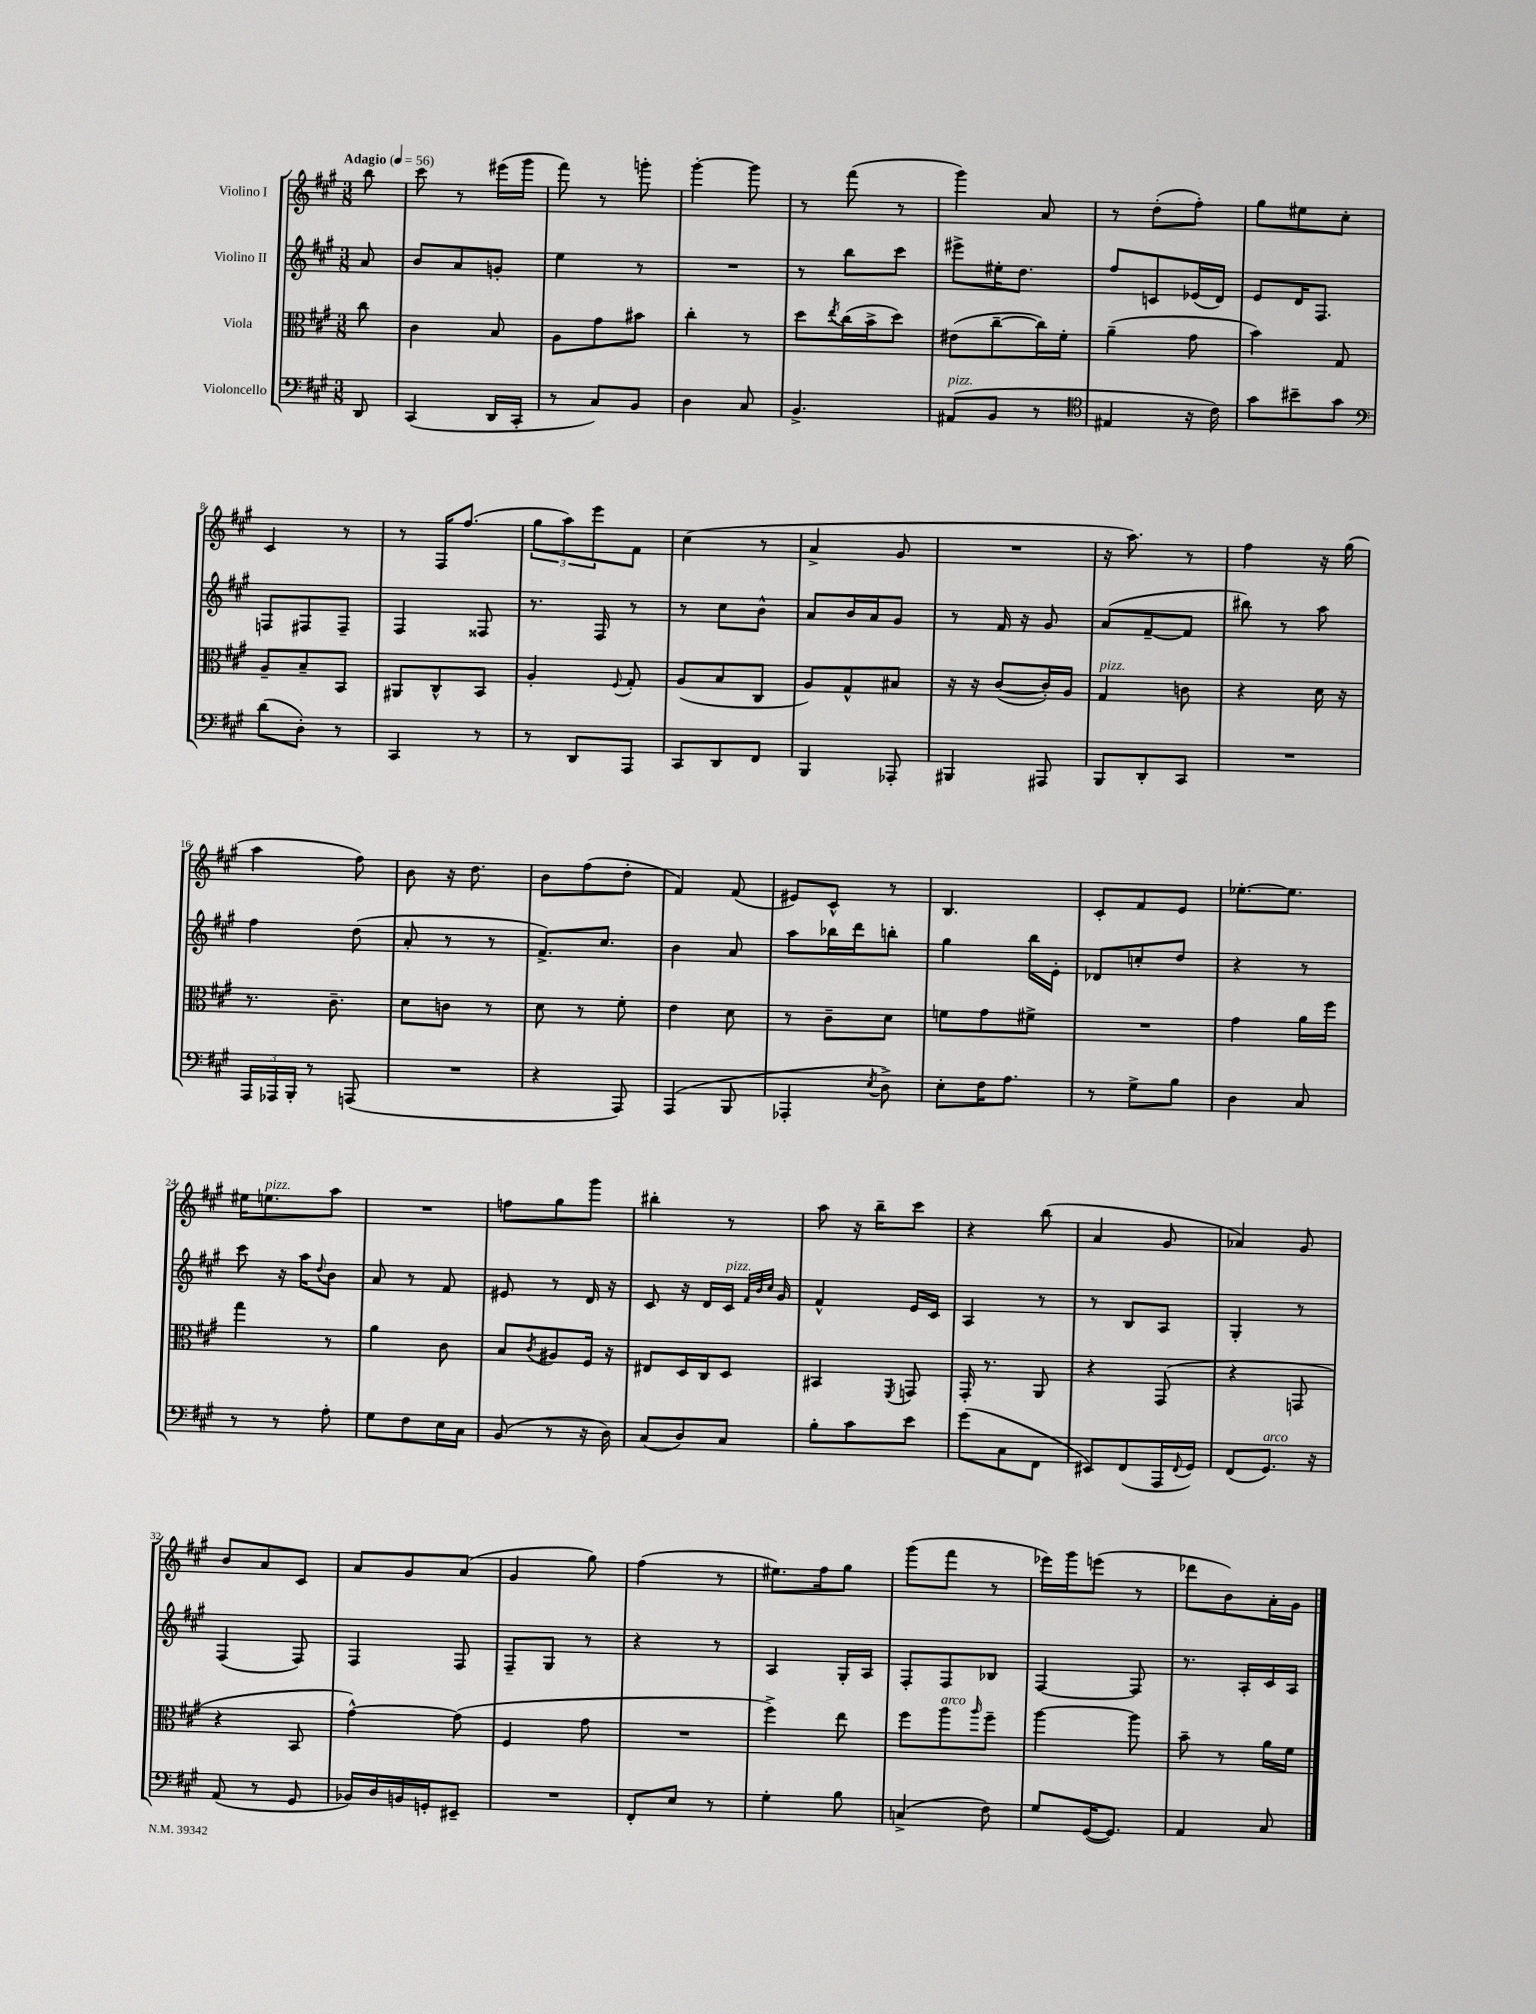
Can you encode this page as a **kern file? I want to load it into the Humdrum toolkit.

**kern	**kern	**kern	**kern
*staff4	*staff3	*staff2	*staff1
*clefF4	*clefC3	*clefG2	*clefG2
*k[f#c#g#]	*k[f#c#g#]	*k[f#c#g#]	*k[f#c#g#]
*M3/8	*M3/8	*M3/8	*M3/8
*MM56	*MM56	*MM56	*MM56
8DD	8cc#	8a	8bb
=	=	=	=
(4CC#	4c#	8b	8ccc#
.	.	8a	8r
16DD	8B	8g'	(16eee#
16CC#'	.	.	16ggg#
=	=	=	=
8r	8A	4ee	8fff#)
8C#)	8g#	.	8r
8BB	8b#	8r	8ggg'
=	=	=	=
4D	4cc#'	4.r	[4ggg#'
8C#	8r	.	8ggg#]
=	=	=	=
4.BB^	8dd	8r	8r
.	8qee	.	.
.	(16cc#	8bb	(8fff#
.	16b^	.	.
.	8dd)	8ccc#	8r
=	=	=	=
(8AA#	(8e#	8eee#^	4ggg#)
8BB	[8cc#~	16ee#'	.
.	.	8.dd	.
8r	16cc#])	.	8a
.	16f#'	.	.
=	=	=	=
*clefC4	*	*	*
4E#	(4a~	8ff#	8r
.	.	8c	(8dd'
16r	8g#	(16e-	8ff#')
16c#)	.	16d)	.
=	=	=	=
8g#	4b)	8e	8gg#
8b#~	.	16d	8ee#
.	.	8.F#	.
8g#	8G#	.	8cc#'
=	=	=	=
*clefF4	*	*	*
(8d	8A~	8F	4c#
8D')	8B~	8F#	.
8r	8BB	8F#~	8r
=	=	=	=
4CC#	8AA#	4F#	8r
.	8C#^^	.	16F#
.	.	.	(8.ff#
8r	8BB	8F##	.
=	=	=	=
8r	4A'	8.r	12gg#
.	.	.	12aa)
8DD	.	.	.
.	.	.	12eee
.	.	16F#	.
.	8qqF#	.	.
8AAA	8G#'	8r	8f#
=	=	=	=
8CC#	(8A	8r	(4cc#
8DD	8B	8cc#	.
8FF#	8C#	8b^^	8r
=	=	=	=
4BBB	8A)	8a	4a^
.	8G#^^	16b	.
.	.	16a	.
8AAA-'	8B#	8g#	8g#
=	=	=	=
4BBB#	16r	8r	4.r
.	16r	.	.
.	([8c#	16f#	.
.	.	16r	.
8AAA#	16c#'])	8g#	.
.	16A	.	.
=	=	=	=
8BBB	4G#	(8a	16r
.	.	.	8.aa)
8DD'	.	[8f#~	.
8CC#	8c	8f#]	8r
=	=	=	=
4.r	4r	8bb#)	4ff#
.	.	8r	.
.	16d	8aa	16r
.	16r	.	(16gg#
=	=	=	=
24AAA	8.r	4ff#	4aa
24AAA-	.	.	.
24BBB'	.	.	.
8r	.	.	.
.	8.c#~	.	.
(8AAA	.	(8dd	8ff#)
=	=	=	=
4.r	8d	8a'	8b
.	8c	8r	16r
.	.	.	8.dd
.	8r	8r	.
=	=	=	=
4r	8d	8.f#^)	8b
.	8r	.	(8ff#
.	.	8.cc#	.
8AAA)	8f#'	.	8dd'
=	=	=	=
(4AAA	4e	4b	4f#)
8BBB	8d	8a	(8f#
=	=	=	=
4AAA-'	8r	8aa	8e#)
.	8c#~	16bb-	8c#^^
.	.	16ddd	.
8qE	.	.	.
8D^)	8d	8bb'	8r
=	=	=	=
8E'	8f	4gg#	4.B
16F#	8g#	.	.
8.A	.	.	.
.	8f#^	16bb	.
.	.	16e'	.
=	=	=	=
8r	4.r	8d-	8c#'
8G#^	.	8cc'	8f#
8B	.	8dd	8e
=	=	=	=
4D	4g#	4r	[8.ee-'
.	.	.	8.ee-]
8C#	16a	8r	.
.	16ff#	.	.
=	=	=	=
8r	4gg#	8ccc#	16ee#
.	.	.	8.ee
8r	.	16r	.
.	.	16aa	.
.	.	8qqdd	.
8A'	8r	8b	8aa
=	=	=	=
8G#	4a	8a	4.r
8F#	.	8r	.
16E	8c#	8f#	.
16C#	.	.	.
=	=	=	=
(8BB	8B	8e#	8ff
.	8qc#	.	.
8r	8A#	8r	8gg#
16r	16F#	16d	8ggg#
16D)	16r	16r	.
=	=	=	=
(8C#	8E#	8c#	4bb#'
8D)	16D	16r	.
.	16C#	16d	.
8C#	8D	16c#	8r
.	.	32qqf#	.
.	.	32qqb	.
.	.	32qqcc#	.
.	.	16g#	.
=	=	=	=
8B'	4BB#	4f#^^	8aa
8c#	.	.	16r
.	.	.	16bb~
.	8qFF#	.	.
8e	8GG	16e	8ccc#
.	.	16c#	.
=	=	=	=
(8g#	16GG#'	4A	4r
.	8.r	.	.
8C#	.	.	.
8FF#	8AA	8r	(8bb
=	=	=	=
8EE#)	4r	8r	4a
(8FF#	.	8B	.
16AAA	(8GG#	8A	8g#
8qqFF#	.	.	.
16GG#)	.	.	.
=	=	=	=
(8FF#	4r	4G#'	4a-)
8.GG#)	.	.	.
.	8GG	8r	8g#
16r	.	.	.
=	=	=	=
(8AA	4r	(4F#	8b
8r	.	.	8a
8GG#	8BB	8F#)	8c#
=	=	=	=
16BB-)	[4g#^^)	4F#	8a
16D	.	.	.
16BB	.	.	8g#
16GG'	.	.	.
8EE#~	(8g#]	8F#	(8a
=	=	=	=
4.r	4F#	8F#~	4g#
.	.	8G#	.
.	8g#	8r	8gg#)
=	=	=	=
8FF#'	4.r	4r	(4ff#
8E	.	.	.
8r	.	8r	8r
=	=	=	=
4G#'	4ff#^)	4A	8.ee#)
.	.	.	16ff#
8B	8ee	16G#'	8gg#
.	.	16A	.
=	=	=	=
(4C^	8ff#	8F#'	(8ggg#
.	8aa	8F#	8fff#
.	16qqaa	.	.
8F#)	8ff#~	8B-	8r
=	=	=	=
8G#	[4aa	[4F#	16eee-)
.	.	.	16ggg#
([16GG#	.	.	(8eee
8.GG#])	.	.	.
.	8aa]	8F#]	8r
=	=	=	=
4AA	8b~	8.r	8ddd-
.	8r	.	8b)
.	.	16A'	.
8C#	16a	16c#	16a'
.	16f#	16A	16g#
==	==	==	==
*-	*-	*-	*-
